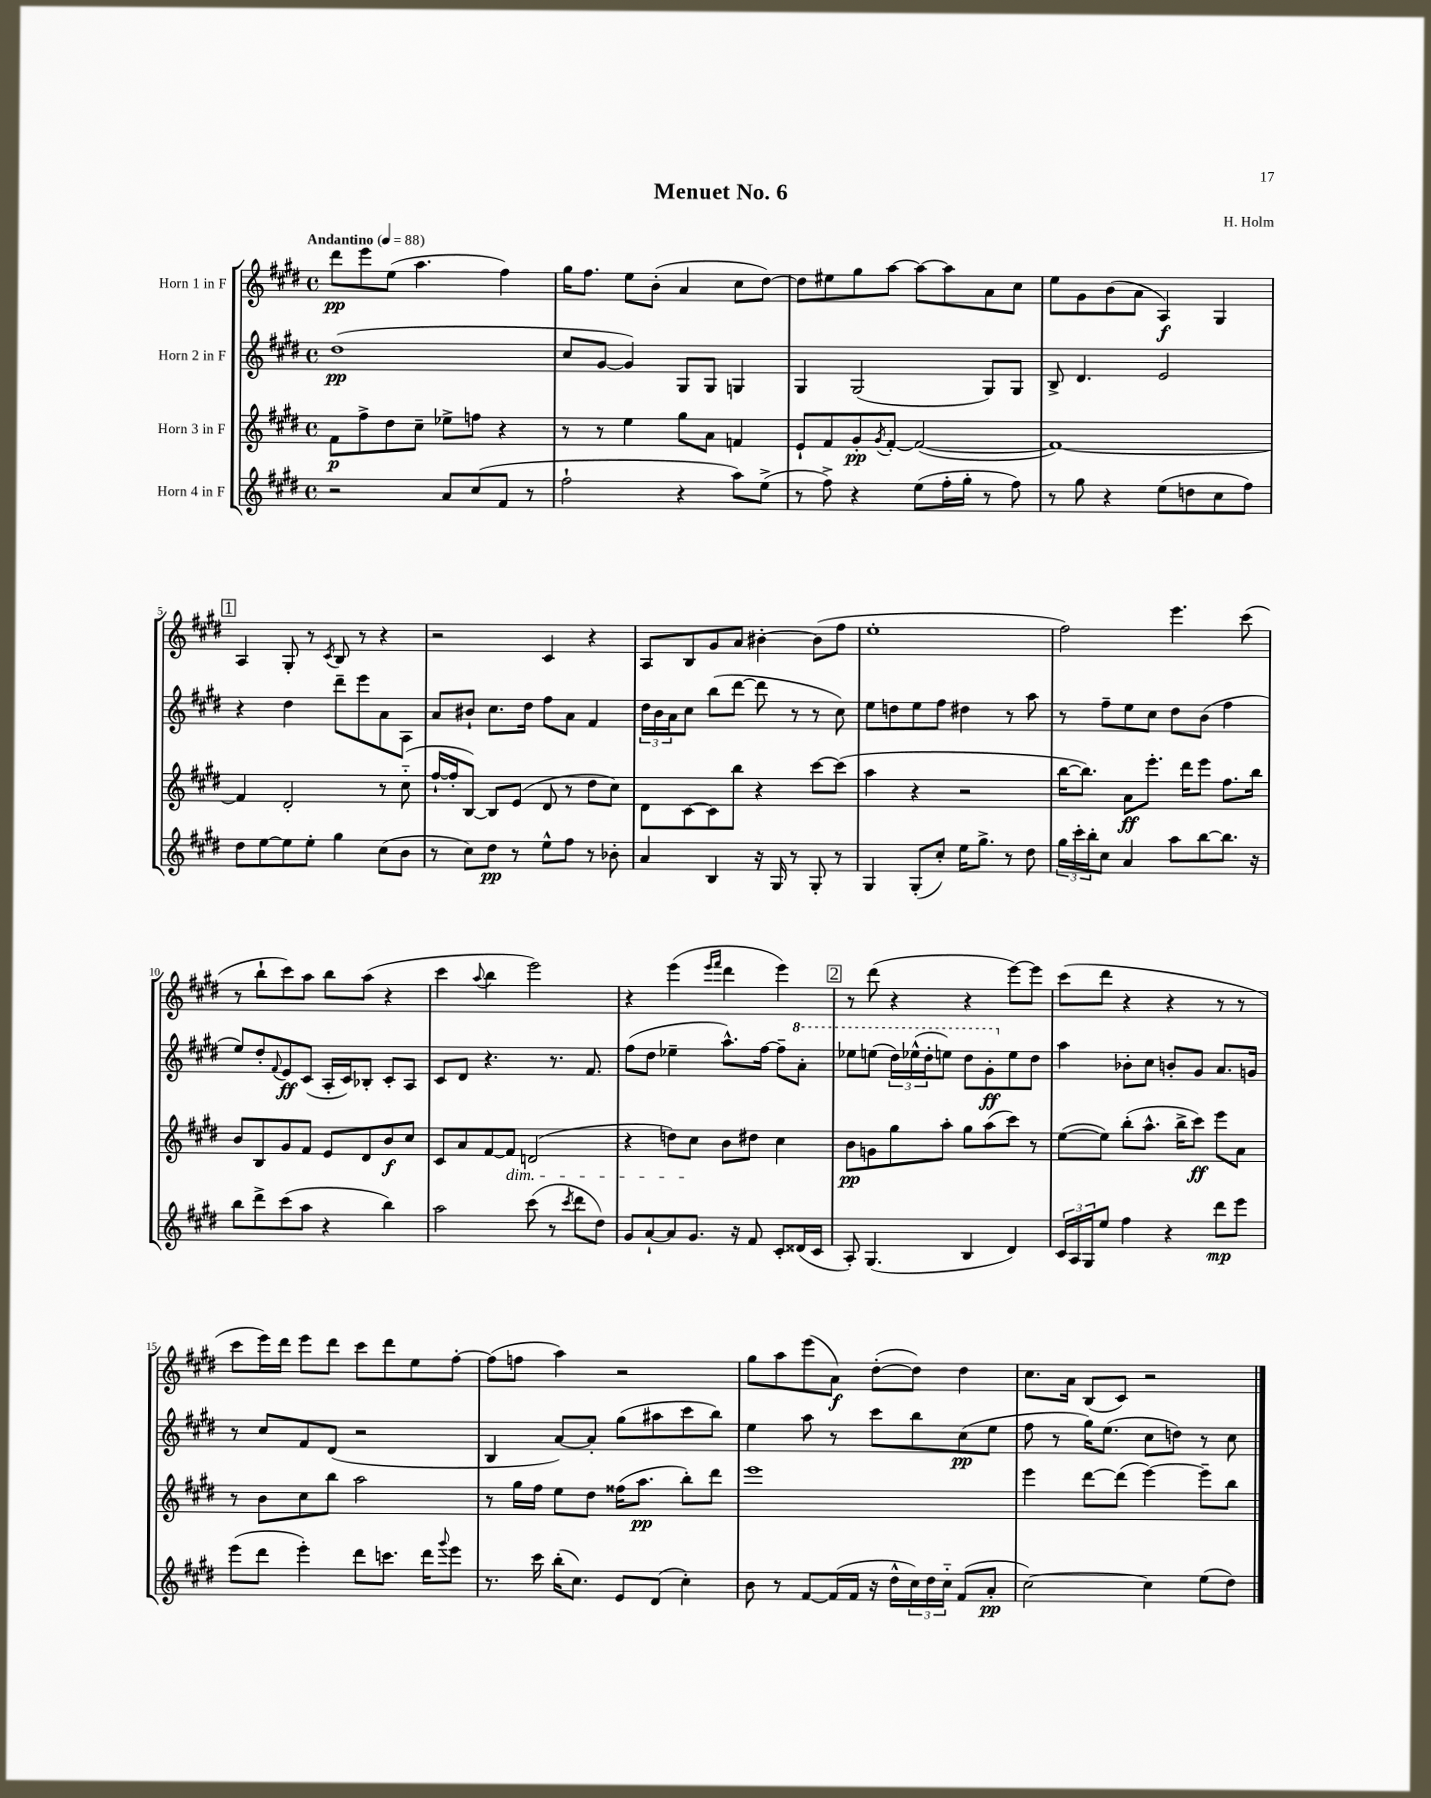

**kern	**kern	**kern	**kern
*staff4	*staff3	*staff2	*staff1
*clefG2	*clefG2	*clefG2	*clefG2
*k[f#c#g#d#]	*k[f#c#g#d#]	*k[f#c#g#d#]	*k[f#c#g#d#]
*M4/4	*M4/4	*M4/4	*M4/4
*met(c)	*met(c)	*met(c)	*met(c)
*MM88	*MM88	*MM88	*MM88
2r	8f#	(1dd#	8ddd#
.	8ff#^	.	8eee
.	8dd#	.	(8ee
.	8cc#~	.	4.aa
8a	8ee-^	.	.
(8cc#	8ff	.	.
8f#	4r	.	4ff#)
8r	.	.	.
=	=	=	=
2ff#`	8r	8cc#	16gg#
.	.	.	8.ff#
.	8r	[8g#	.
.	4ee	4g#])	8ee
.	.	.	(8b'
4r	8gg#	8G#	4a
.	8a	8G#	.
8aa)	4f	4G	8cc#
(8ee^	.	.	[8dd#)
=	=	=	=
8r	8e`	4G#	8dd#]
8ff#^)	8f#	.	8ee#
4r	8g#'	(2G#	8gg#
.	8qg#	.	.
.	[8f#'	.	[8aa
(8ee	(2f#_	.	8aa_
16ff#'	.	.	8aa]
16gg#'	.	.	.
8r	.	8G#)	8a
8ff#)	.	8G#	8cc#
=	=	=	=
8r	1f#_)	8B^	8ee
8gg#	.	4.d#	8g#
4r	.	.	(8b
.	.	.	8a
(8ee	.	2e	4A)
8dd	.	.	.
8cc#	.	.	4G#
8ff#)	.	.	.
=	=	=	=
8dd#	4f#]	4r	4A
[8ee	.	.	.
8ee]	2d#'	4dd#	8G#'
8ee'	.	.	8r
.	.	.	8qc#
4gg#	.	8ddd#~	8B
.	.	8eee	8r
(8cc#	8r	8a	4r
8b	(8cc#'~	8A	.
=	=	=	=
8r	[16ff#`	8a	2r
.	16ff#']	.	.
8cc#)	[8B)	8b#`	.
8dd#	8B]	8.cc#	.
8r	(8e	.	.
.	.	16dd#	.
8ee^^	8d#	8ff#	4c#
8ff#	8r	8a	.
8r	8dd#	4f#	4r
8b-'	8cc#)	.	.
=	=	=	=
4a	8d#	24dd#	8A
.	.	24b	.
.	.	24a	.
.	[8c#	8cc#	8B
4B	8c#]	(8bb	8g#
.	8bb	[8ddd#	8a
16r	4r	8ddd#]	[4b#'
16G#	.	.	.
8r	.	8r	.
8G#'	[8ccc#	8r	(8b#]
8r	(8ccc#]	8cc#)	8ff#
=	=	=	=
4G#	4aa	8ee	1ee'
.	.	8dd	.
(8G#'	4r	8ee	.
8cc#')	.	8ff#	.
16ee	2r	4dd#	.
8.gg#^	.	.	.
8r	.	8r	.
8dd#	.	8aa	.
=	=	=	=
24gg#	[16bb	8r	2ff#)
24ccc#'	.	.	.
.	8.bb])	.	.
24bb'	.	.	.
8cc#	.	8ff#~	.
4a	8a	8ee	.
.	8.eee'	8cc#	.
8aa	.	8dd#	4.eee
.	16ddd#	.	.
[8bb	8eee	(8b	.
8.bb]	8.ff#	4ff#	.
.	.	.	(8ccc#
16r	16bb	.	.
=	=	=	=
8bb	8b	8ee)	8r
8ddd#^	8B	8dd#'	8bb`
.	.	8qqf#	.
(8ccc#	8g#	8e	8ccc#)
8aa	8f#	(8c#	8aa
4r	8e	16A'	8bb
.	.	16c#)	.
.	8d#	8B-'	(8aa
4bb)	8b	8c#'	4r
.	8cc#	8A	.
=	=	=	=
2aa	8c#	8c#	4ccc#
.	8a	8d#	.
.	.	.	8qqaa
.	[8f#	4.r	4bb
.	8f#]	.	.
(8ccc#	(2d	.	2eee)
8r	.	8.r	.
8qccc#	.	.	.
8ddd#	.	.	.
.	.	8.f#	.
8dd#)	.	.	.
=	=	=	=
8g#	4r	(8ff#	4r
[8a`	.	8dd#	.
8a]	8dd)	4ee-~	(4eee
8.g#	8cc#	.	.
.	.	.	16qqeee
.	.	.	16qqfff#
.	8b	8.aa^^)	4ddd#
16r	.	.	.
8f#	8dd#	.	.
.	.	[16ff#	.
8c#'	4cc#	8ff#~]	4eee)
(16d##	.	8aa'	.
16c#	.	.	.
=	=	=	=
8A')	8b	8eee-	8r
(4.G#	8g	(8eee	(8ddd#
.	8gg#	24ddd#)	4r
.	.	(24eee-^^	.
.	.	24ddd#'	.
.	8aa'	8eee)	.
4B	8gg#	8ddd#	4r
.	(8aa	8gg#'	.
4d#)	8ccc#)	8ee	[8eee)
.	8r	8dd#	8eee]
=	=	=	=
24c#	([8ee	4aa	(8ccc#
24A	.	.	.
24G#	.	.	.
8ee	8ee])	.	8ddd#
4ff#	(8bb'	8b-'	4r
.	8.aa^^	8cc#	.
4r	.	8b'	4r
.	16bb^	.	.
.	8ccc#)	8g#	.
8ddd#	8eee	8.a	8r
8eee	8a	.	8r
.	.	16g	.
=	=	=	=
(8eee	8r	8r	8ccc#
8ddd#	8b	8cc#	16eee)
.	.	.	16ddd#
4eee')	8cc#	8f#	8eee
.	8bb	(8d#	8ddd#
8ddd#	2aa	2r	8ccc#
8.ccc	.	.	8ddd#
.	.	.	8ee
16ddd#	.	.	.
8qqggg#	.	.	.
8eee	.	.	[8ff#'
=	=	=	=
8.r	8r	4B	(8ff#]
.	16gg#	.	8ff
16ccc#	16ff#	.	.
(16bb'	8ee	[8a)	4aa)
8.cc#)	.	.	.
.	8dd#	8a']	.
8e	(16ff##	(8gg#	2r
.	8.aa	.	.
(8d#	.	8aa#	.
4cc#')	8bb')	8ccc#	.
.	8ddd#	8bb)	.
=	=	=	=
8b	1eee	4ee	8gg#
8r	.	.	8aa
[8f#	.	8aa	(8eee
(16f#]	.	8r	8a)
16f#	.	.	.
16r	.	8ccc#	([8dd#'
16dd#^^	.	.	.
24cc#)	.	8bb	8dd#])
24dd#	.	.	.
24cc#'~	.	.	.
(8f#	.	(8cc#	4dd#
8a'	.	8ee	.
=	=	=	=
[2cc#)	4eee	8ff#	8.cc#
.	.	8r	.
.	.	.	16a
.	[8ddd#	16gg#)	(8B
.	.	(8.ee	.
.	(8ddd#]	.	8c#)
4cc#]	[4eee)	8cc#	2r
.	.	8dd)	.
(8ee	8eee~]	8r	.
8dd#)	8bb	8cc#	.
==	==	==	==
*-	*-	*-	*-
